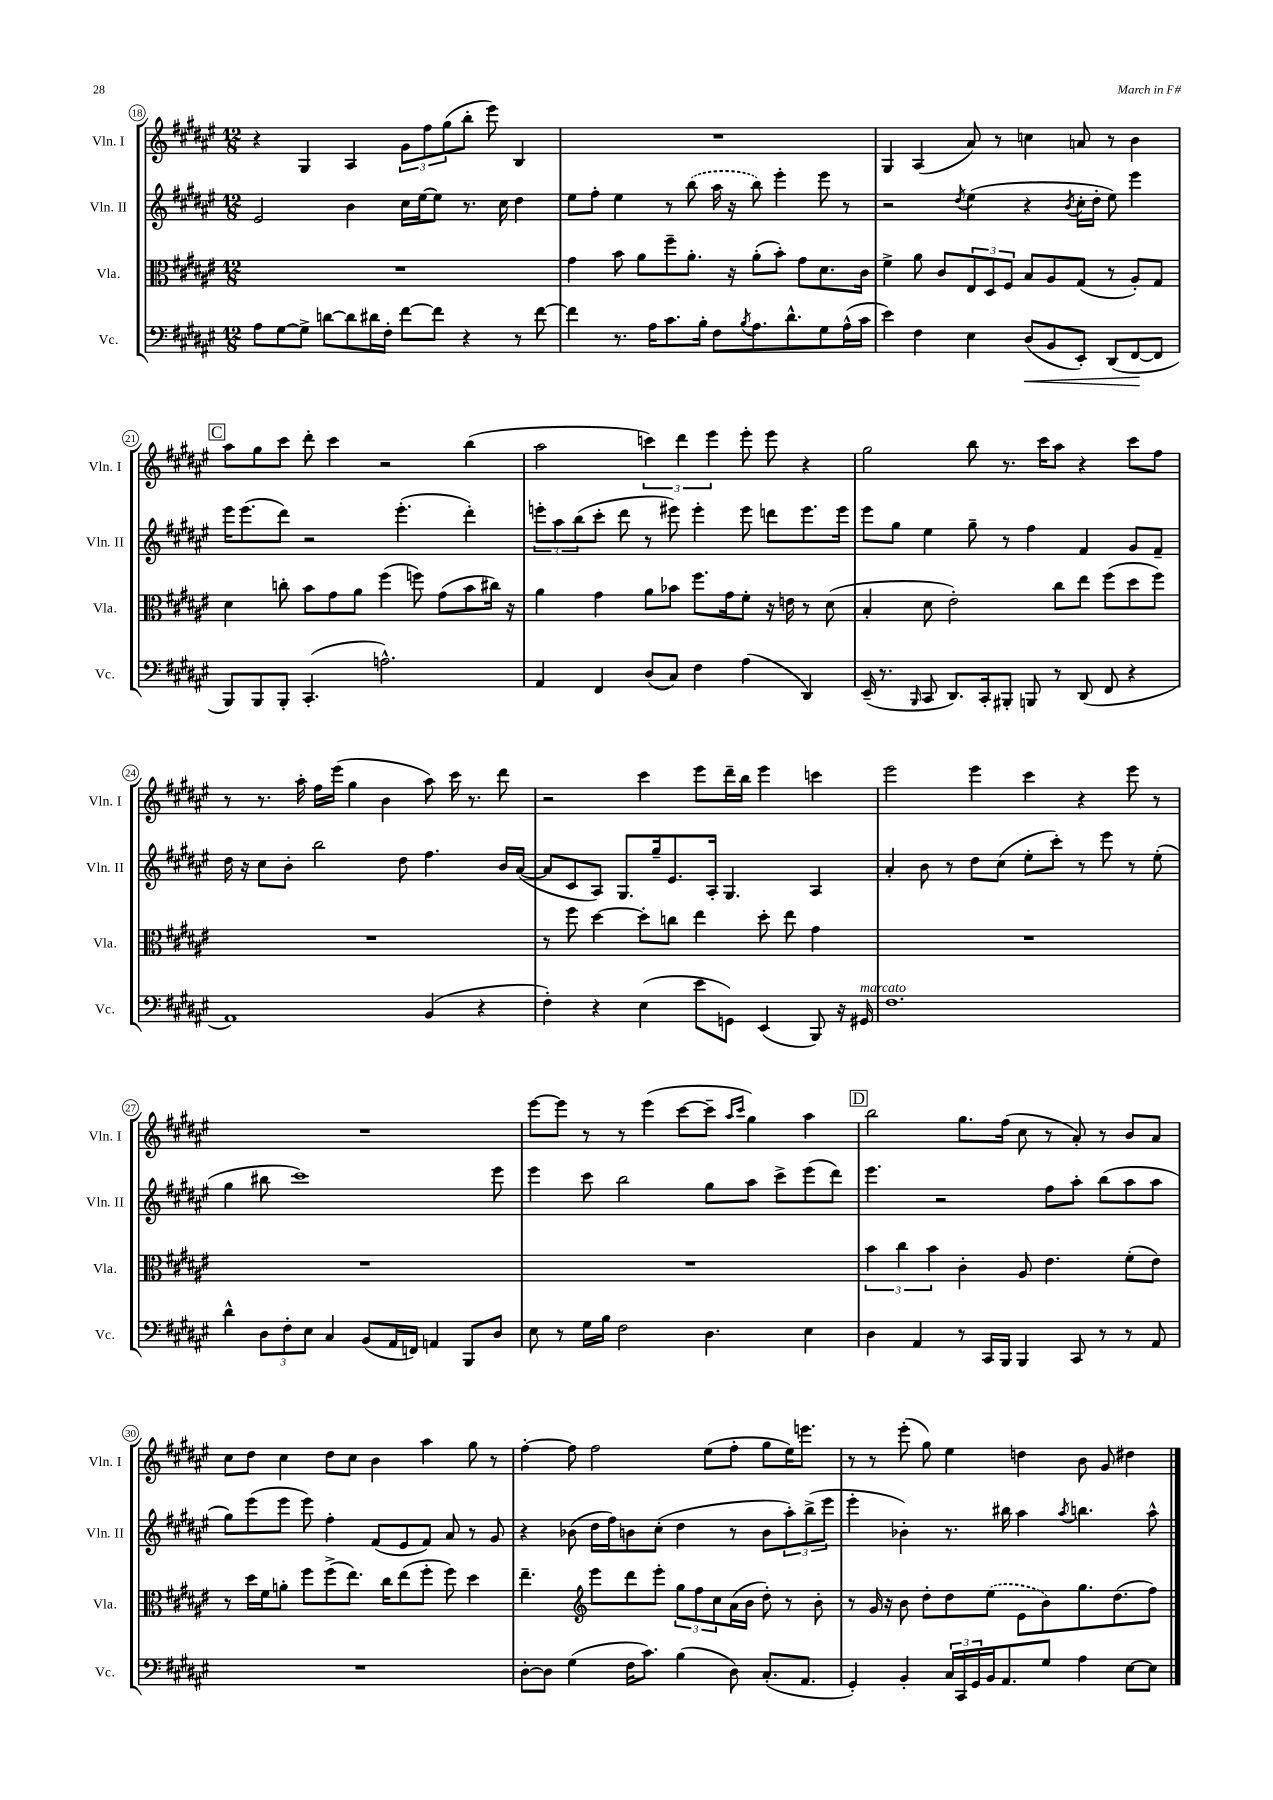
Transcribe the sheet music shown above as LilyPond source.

<<
\new StaffGroup <<
\new Staff = "s0" \with { instrumentName = "Vln. I" shortInstrumentName = "Vln. I" } {
    \clef treble \key fis \major \numericTimeSignature \time 12/8
    r4 gis4 ais4 \tuplet 3/2 { gis'8 fis''8 gis''8( } b''8-. eis'''8) b4 |
    R1. |
    gis4 ais4( ais'8) r8 c''4 a'8 r8 b'4 |
    \mark \markup { \box "C" } ais''8 gis''8 cis'''8 dis'''8-. cis'''4 r2 b''4( |
    ais''2 \tuplet 3/2 { c'''4) dis'''4 eis'''4 } eis'''8-. eis'''8 r4 |
    gis''2 b''8 r8. cis'''16 ais''8 r4 cis'''8 fis''8 |
    r8 r8. ais''16-. fis''16 eis'''16( gis''4 b'4 ais''8) cis'''16 r8. dis'''8 |
    r2 cis'''4 eis'''8 dis'''16-- b''16 eis'''4 c'''4 |
    eis'''2 eis'''4 cis'''4 r4 eis'''8 r8 |
    R1. |
    eis'''8~ eis'''8 r8 r8 eis'''4( cis'''8~ cis'''8-- \grace { ais''16 cis'''16 } gis''4) ais''4 |
    \mark \markup { \box "D" } b''2 gis''8. fis''16( cis''8 r8 ais'8-.) r8 b'8 ais'8 |
    cis''8 dis''8 cis''4 dis''8 cis''8 b'4 ais''4 gis''8 r8 |
    fis''4~-. fis''8 fis''2 eis''8( fis''8-. gis''8 eis''16) e'''8. |
    r8 r8 eis'''8-.( gis''8) eis''4 d''4 b'8 gis'8 dis''4 \bar "|." |
}
\new Staff = "s1" \with { instrumentName = "Vln. II" shortInstrumentName = "Vln. II" } {
    \clef treble \key fis \major \numericTimeSignature \time 12/8
    eis'2 b'4 cis''16 eis''16~ eis''8 r8. cis''16 dis''4 |
    eis''8 fis''8-. eis''4 r8 \once \slurDashed b''8( ais''16 r16 b''8) eis'''4-. eis'''8 r8 |
    r2 \acciaccatura { dis''8 } eis''4( r4 \acciaccatura { b'8 } cis''16-. dis''16-. eis''8) eis'''4 |
    \mark \markup { \box "C" } eis'''16 eis'''8.( dis'''8) r2 eis'''4.-.( dis'''4-.) |
    \tuplet 3/2 { e'''8-. ais''8 b''8( } cis'''8-. dis'''8 r8 eis'''8) eis'''4-. eis'''8 d'''8 eis'''8. eis'''16 |
    eis'''8 gis''8 eis''4 gis''8-- r8 fis''4 fis'4 gis'8 fis'8-- |
    dis''16 r16 cis''8 b'8-. b''2 dis''8 fis''4. b'16 ais'16~( |
    ais'8 cis'8 ais8) gis8. gis''16-- eis'8. ais16-. gis4. ais4 |
    ais'4-. b'8 r8 dis''8 cis''8( eis''8-. cis'''8-.) r8 eis'''8 r8 eis''8-.( |
    gis''4 bis''8 cis'''1) eis'''8 |
    eis'''4 cis'''8 b''2 gis''8 ais''8 cis'''8-> eis'''8( dis'''8) |
    \mark \markup { \box "D" } eis'''4. r2 fis''8 ais''8-. b''8( ais''8 ais''8 |
    gis''8) eis'''8( eis'''8 eis'''8) fis''4-. fis'8( eis'8 fis'8) ais'8 r8 gis'8 |
    r4 bes'8( dis''16 fis''16) b'8 cis''8-.( dis''4 r8 b'8 \tuplet 3/2 { ais''8-.) b''8->( eis'''8 } |
    eis'''4-. bes'4-.) r8. bis''16 ais''4 \acciaccatura { ais''8 } b''4. ais''8-^ \bar "|." |
}
\new Staff = "s2" \with { instrumentName = "Vla." shortInstrumentName = "Vla." } {
    \clef alto \key fis \major \numericTimeSignature \time 12/8
    R1. |
    gis'4 b'8 ais'8 fis''8-- ais'8.-. r16 ais'8-.( b'8-.) gis'8 dis'8. cis'16 |
    fis'4-> ais'8 cis'8 \tuplet 3/2 { eis8 dis8 fis8 } b8 ais8 gis8( r8 ais8-.) gis8 |
    \mark \markup { \box "C" } dis'4 c''8-. b'8 gis'8 ais'8 fis''4( f''8) gis'8( b'8 cis''16) r16 |
    ais'4 gis'4 ais'8 bes'8 fis''8. gis'16 fis'8-. r16 e'16 r8 dis'8( |
    b4-. dis'8 eis'2-.) cis''8 eis''8 fis''8( dis''8 fis''8) |
    R1. |
    r8 fis''8 dis''4~ dis''8-. c''8 eis''4 dis''8-. eis''8 gis'4 |
    R1. |
    R1. |
    R1. |
    \mark \markup { \box "D" } \tuplet 3/2 { b'4 cis''4 b'4 } cis'4-. ais8 eis'4. fis'8-.( eis'8) |
    r8 dis''16 fis'16 a'8-. fis''8 fis''8->( eis''8.) cis''16 eis''8( fis''8-. fis''8) dis''4 |
    eis''4.-- \clef treble eis'''8 dis'''8 eis'''8-. \tuplet 3/2 { gis''8 fis''8 cis''8 } ais'16( b'16 dis''8-.) r8 b'8-. |
    r8 gis'16 r16 b'8 dis''8-. dis''8 \once \slurDashed eis''8( eis'8 b'8) gis''8. dis''8.( fis''8) \bar "|." |
}
\new Staff = "s3" \with { instrumentName = "Vc." shortInstrumentName = "Vc." } {
    \clef bass \key fis \major \numericTimeSignature \time 12/8
    ais8 gis8~ gis8-> d'8~ d'8 dis'16 fis16-. fis'8~ fis'8 r4 r8 fis'8~ |
    fis'4 r8. ais16 cis'8. b16-. fis8 \acciaccatura { b8 } ais8. dis'8.-^ gis8 ais16-^( cis'16 |
    eis'4) fis4 eis4 dis8\<( b,8 eis,8-.) dis,8( fis,8~\! fis,8 |
    \mark \markup { \box "C" } b,,8) b,,8 b,,8-. cis,4.-.( a2.-^) |
    ais,4 fis,4 dis8( cis8) fis4 ais4( dis,4) |
    eis,16--( r8. \grace { b,,16 } cis,8 dis,8.) cis,16-. bis,,8-. b,,8 r8 dis,8( fis,8 r4 |
    ais,1) b,4( r4 |
    fis4-.) r4 eis4( eis'8 g,8) eis,4( b,,8) r16 gis,16^\markup { \italic "marcato" } |
    fis1. |
    dis'4-^ \tuplet 3/2 { dis8 fis8-. eis8 } cis4 b,8( ais,16 f,16) a,4 b,,8 dis8 |
    eis8 r8 gis16 b16 fis2 dis4. eis4 |
    \mark \markup { \box "D" } dis4 ais,4 r8 cis,16 b,,16 b,,4 cis,8 r8 r8 ais,8 |
    R1. |
    dis8~-. dis8 gis4( fis16 cis'8.) b4( dis8) cis8.-.( ais,8. |
    gis,4-.) b,4-. \tuplet 3/2 { cis16 cis,16 gis,16 } b,16 ais,8. gis8 ais4 eis8~ eis8 \bar "|." |
}
>>
>>
\layout { \context { \Score currentBarNumber = #18 \override BarNumber.stencil = #(make-stencil-circler 0.1 0.3 ly:text-interface::print) } }
